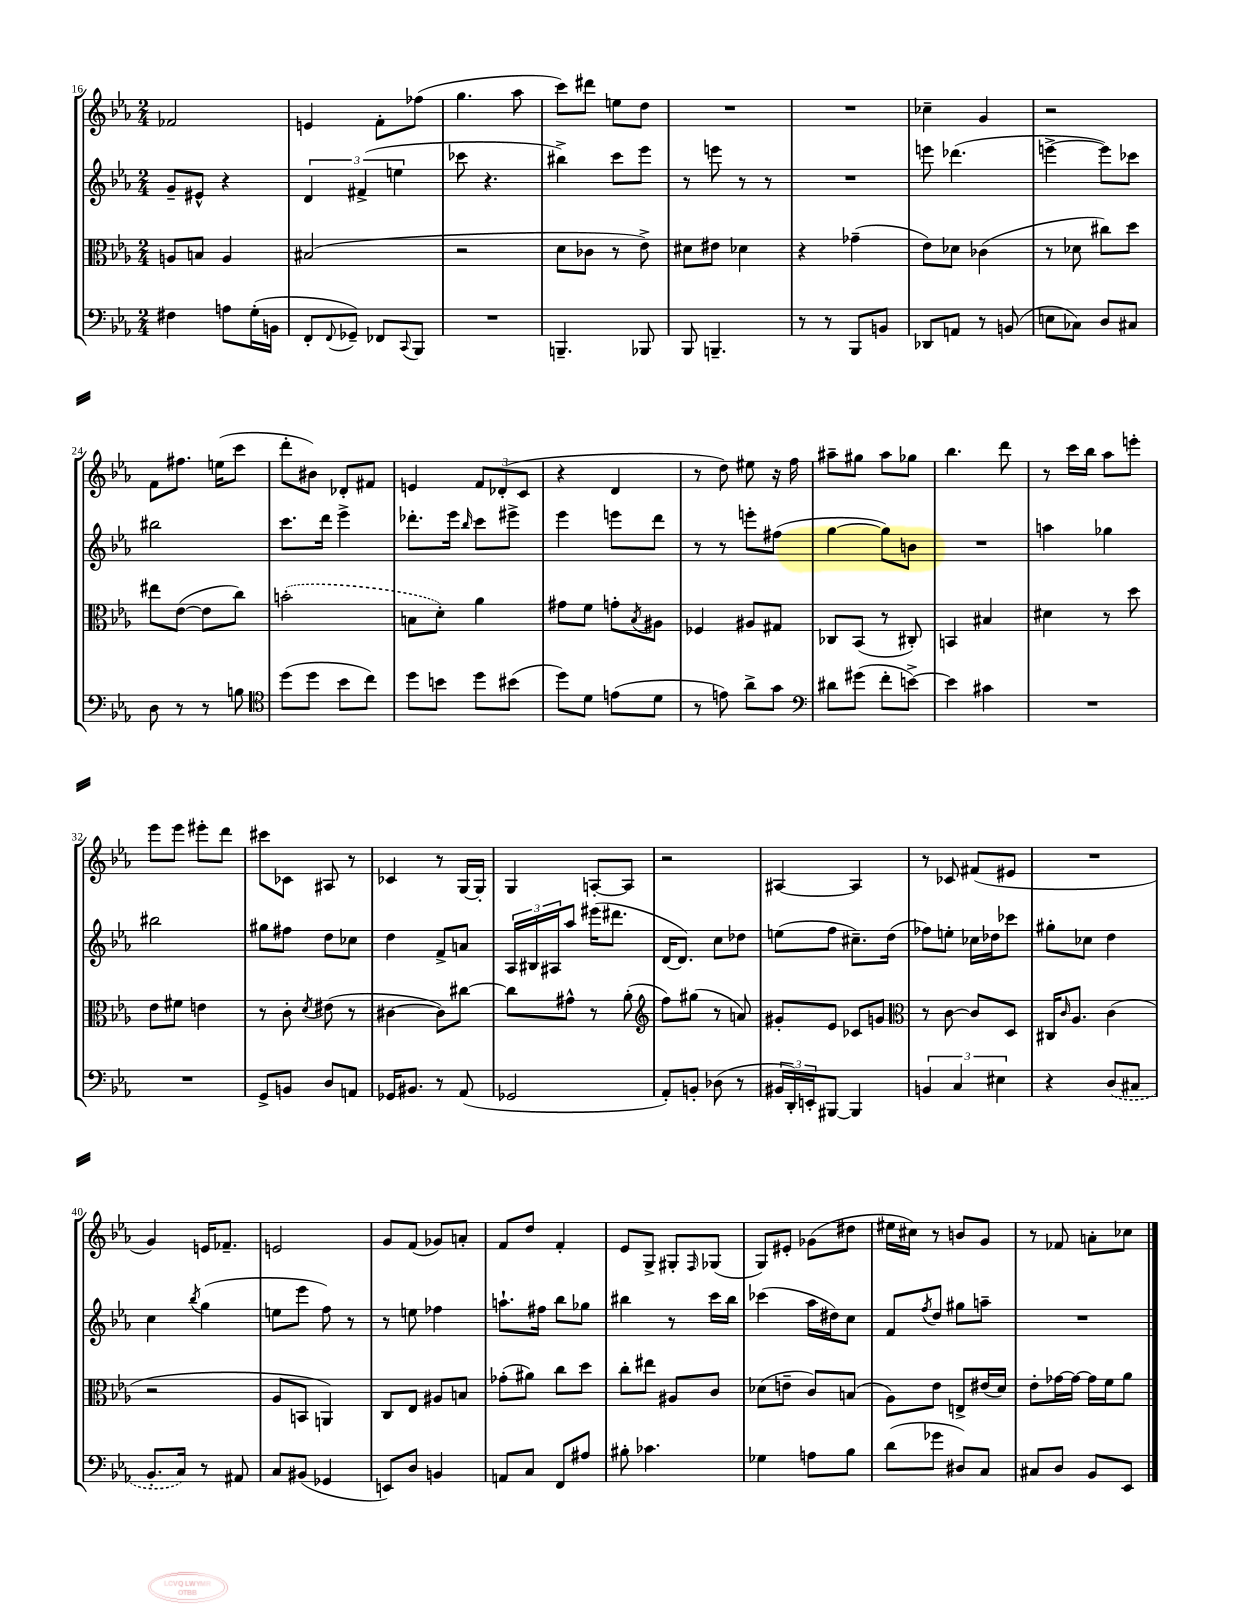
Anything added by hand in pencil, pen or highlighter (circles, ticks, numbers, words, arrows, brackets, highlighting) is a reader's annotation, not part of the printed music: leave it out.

**kern	**kern	**kern	**kern
*part4	*part3	*part2	*part1
*staff4	*staff3	*staff2	*staff1
*clefF4	*clefC3	*clefG2	*clefG2
*k[b-e-a-]	*k[b-e-a-]	*k[b-e-a-]	*k[b-e-a-]
*M2/4	*M2/4	*M2/4	*M2/4
=16	=16	=16	=16
4F#X\	8An/L	8g~/L	2f-X/
.	8Bn/J	8e#X^^/J	.
8An\L	4A/	4r	.
(16G'\L	.	.	.
16BBn\JJ	.	.	.
=17	=17	=17	=17
8FF'/L	(2B#X/	6d/	4en/
8qqFF/	.	.	.
8GG-X~/J)	.	.	.
.	.	(6f#X^/	.
8FF-X/L	.	.	8f'\L
.	.	6een\	.
8qqCC/	.	.	.
8BBB-/J	.	.	(8ff-X\J
=18	=18	=18	=18
2r	2r	8ccc-X\	4.gg\
.	.	4.r	.
.	.	.	8aa-\
=19	=19	=19	=19
4.BBBn~/	8d\L	4bb#X^\)	8ccc\L)
.	8c-X\J	.	8ddd#X\J
.	8r	8ccc\L	8een\L
8BBB-X/	8e-^\)	8eee-\J	8dd\J
=20	=20	=20	=20
8BBB-/	8d#X\L	8r	2r
4.BBBn~/	8e#X\J	8eeen\	.
.	4d-X\	8r	.
.	.	8r	.
=21	=21	=21	=21
8r	4r	2r	2r
8r	.	.	.
8BBB-/L	(4g-X~\	.	.
8BBn/J	.	.	.
=22	=22	=22	=22
8DD-X/L	8e-\L)	8eeen\	4cc-X~\
8AAn/J	8d-X\J	(4.ddd-X\	.
8r	(4c-X\	.	4g/
(8BBn/	.	.	.
=23	=23	=23	=23
8En\L	8r	[4eeen^\	2r
8C-X\J)	8d-X\	.	.
8D/L	8cc#X\L)	8eee\L])	.
8C#X/J	8dd\J	8ccc-X\J	.
!!LO:LB:g=z
=24	=24	=24	=24
8D\	8ee#X\L	2bb#X\	8f\L
8r	([8e-\J	.	8.ff#X\J
8r	8e-\L]	.	.
.	.	.	(16een\KL
8Bn\	8cc\J)	.	8ccc\J
=25	=25	=25	=25
*clefC4	*	*	*
(8dd\L	(2bn'\	8.ccc\L	8ddd'\L
8dd\J	.	.	8b#X\J)
.	.	16ddd\Jk	.
8b-\L	.	4eee-^\	8d-X'/L
8cc\J)	.	.	8f#X/J
=26	=26	=26	=26
8dd\L	8Bn\L	8.ddd-X'\L	4en/
8bn\J	8d'\J)	.	.
.	.	16eee-\Jk	.
.	.	16qqbb-/	.
8dd\L	4a-\	8ccc\L	12f/L
.	.	.	(12d-X'/
(8b#X\J	.	8eee#X^\J	.
.	.	.	12c/J
=27	=27	=27	=27
8dd\L)	8g#X\L	4eee-\	4r
8d\J	8f\J	.	.
(8en\L	8gn'\L	8eeen\L	4d/
.	8qB-/	.	.
8d\J	8A#X\J	8ddd\J	.
=28	=28	=28	=28
8r	4F-X/	8r	8r
8en\)	.	8r	8dd\)
8a-^\L	8A#X/L	8eeen'\L	8ee#X\
8g\J	8G#X/J	(8ff#X\J	16r
.	.	.	16ff\
=29	=29	=29	=29
*clefF4	*	*	*
8d#X\L	8C-X/L	[4gg\	8aa#X~\L
(8g#X\J	(8BB-/J	.	8gg#X\J
8f'\L	8r	8gg\L])	8aa#\L
[8en^\J)	8C#X'/)	8bn\J	8gg-X\J
=30	=30	=30	=30
4e\]	4BBn/	2r	4.bb-\
4c#X\	4B#X/	.	.
.	.	.	8ddd\
=31	=31	=31	=31
2r	4d#X\	4aan\	8r
.	.	.	16ccc\LL
.	.	.	16bb-\JJ
.	8r	4gg-X\	8aa-\L
.	8dd\	.	8eeen'\J
!!LO:LB:g=z
=32	=32	=32	=32
2r	8e-\L	2bb#X\	8eee-\L
.	8f#X\J	.	8eee-\J
.	4en\	.	8eee#X'\L
.	.	.	8ddd\J
=33	=33	=33	=33
8GG^/L	8r	8gg#X\L	8ccc#X\L
8BBn/J	8c'\	8ff#X\J	8c-X\J
.	8qd/	.	.
8D/L	(8e#X\	8dd\L	8A#X/
8AAn/J	8r	8cc-X\J	8r
=34	=34	=34	=34
16GG-X/KL	[4c#X\	4dd\	4c-X/
8.BB#X/J	.	.	.
8r	8c#\L])	8f^/L	8r
(8AA-/	[8cc#X\J	8an/J	[16G/LL
.	.	.	16G'/JJ]
=35	=35	=35	=35
2GG-X/	8cc#\L]	24A-/LL	4G/
.	.	24B#X/	.
.	.	24A#X/J	.
.	8g#X^^\J	8aa-/J	.
.	8r	(16eee#X\KL	[8An'/L
.	.	8.ddd#X\J	.
.	(8a-'\	.	8A/J]
=36	=36	=36	=36
*	*clefG2	*	*
8AA-'/L)	8ff\L)	[16d/KL	2r
.	.	8.d/J])	.
8BBn'/J	(8gg#X\J	.	.
(8D-X\	8r	8cc\L	.
8r	8an/)	8dd-X\J	.
=37	=37	=37	=37
24BB#X/LL	8g#X'/L	(8een\L	[4A#X/
24DD'/)	.	.	.
24EEn'/J	.	.	.
[8BBB#X/J	8e-/J	8ff\J	.
4BBB#/]	8c-X/L	8.cc#X~\L)	4A#/]
.	8gn/J	.	.
.	.	(16dd\Jk	.
=38	=38	=38	=38
*	*clefC3	*	*
6BBn/	8r	8ff-X\L)	8r
.	[8c\	8een'\J	8c-X/
6C/	.	.	.
.	8c/L]	16cc-X\LL	(8f#X/L
.	.	16dd-X\J	.
6E#X\	.	.	.
.	8D/J	8ccc-X\J	8e#X/J
=39	=39	=39	=39
4r	16C#X/KL	8gg#X'\L	2r
.	16qqc/	.	.
.	8.A-/J	.	.
.	.	8cc-X\J	.
(8D/L	(4c\	4dd\	.
8C#X/J	.	.	.
!!LO:LB:g=z
=40	=40	=40	=40
8.BB-'/L	2r	4cc\	4g/)
16C/Jk)	.	.	.
.	.	8qbb-/	.
8r	.	(4gg\	16en/KL
.	.	.	8.f-X~/J
8AA#X/	.	.	.
=41	=41	=41	=41
8C/L	8A-/L	8een\L	2en/
(8BB#X/J	8BBn/J	8eee-\J	.
4GG-X/	4AAn/)	8ff\)	.
.	.	8r	.
=42	=42	=42	=42
8EEn/L)	8C/L	8r	8g/L
8D/J	8E-/J	8een\	(8f/J
4BBn/	8A#X/L	4ff-X\	8g-X/L)
.	8Bn/J	.	8an'/J
=43	=43	=43	=43
8AAn/L	(8g-X'\L	8.aan`\L	8f/L
8C/J	8a#X\J)	.	8dd/J
.	.	16ff#X\Jk	.
8FF/L	8cc\L	8bb-\L	4f'/
8A#X/J	8dd\J	8gg-X\J	.
=44	=44	=44	=44
8B#X'\	8cc'\L	4bb#X\	8e-/L
4.c-X\	8ee#X\J	.	8G^/J
.	8A#X/L	8r	8G#X'/L
.	.	.	16qqF/
.	8c/J	16ccc\LL	(8G-X/J
.	.	16bb#\JJ	.
=45	=45	=45	=45
4G-X\	(8d-X\L	(4ccc-X\	8G/L)
.	8en~\J	.	8e#X'/J
8An\L	8c/L)	16aa-\LL	(8g-X\L
.	.	16dd#X\J)	.
8B-\J	(8Bn/J	8cc\J	8dd#X\J
=46	=46	=46	=46
(8d\L	8A-\L)	8f/L	16ee#X\LL
.	.	.	16cc#X\JJ)
.	.	8qff/	.
8g-X\J	8e-\J	8dd/J	8r
8D#X/L)	8En^/L	8gg#X\L	8bn/L
8C/J	(16e#X/L	8aan~\J	8g/J
.	16d/JJ)	.	.
=47	=47	=47	=47
8C#X/L	8e-'\L	2r	8r
8D/J	[16g-X\L	.	8f-X/
.	16g-\JJ_	.	.
8BB-/L	16g-\LL]	.	8an'\L
.	16f\J	.	.
8EE-/J	8a-\J	.	8cc-X\J
==	==	==	==
*-	*-	*-	*-
